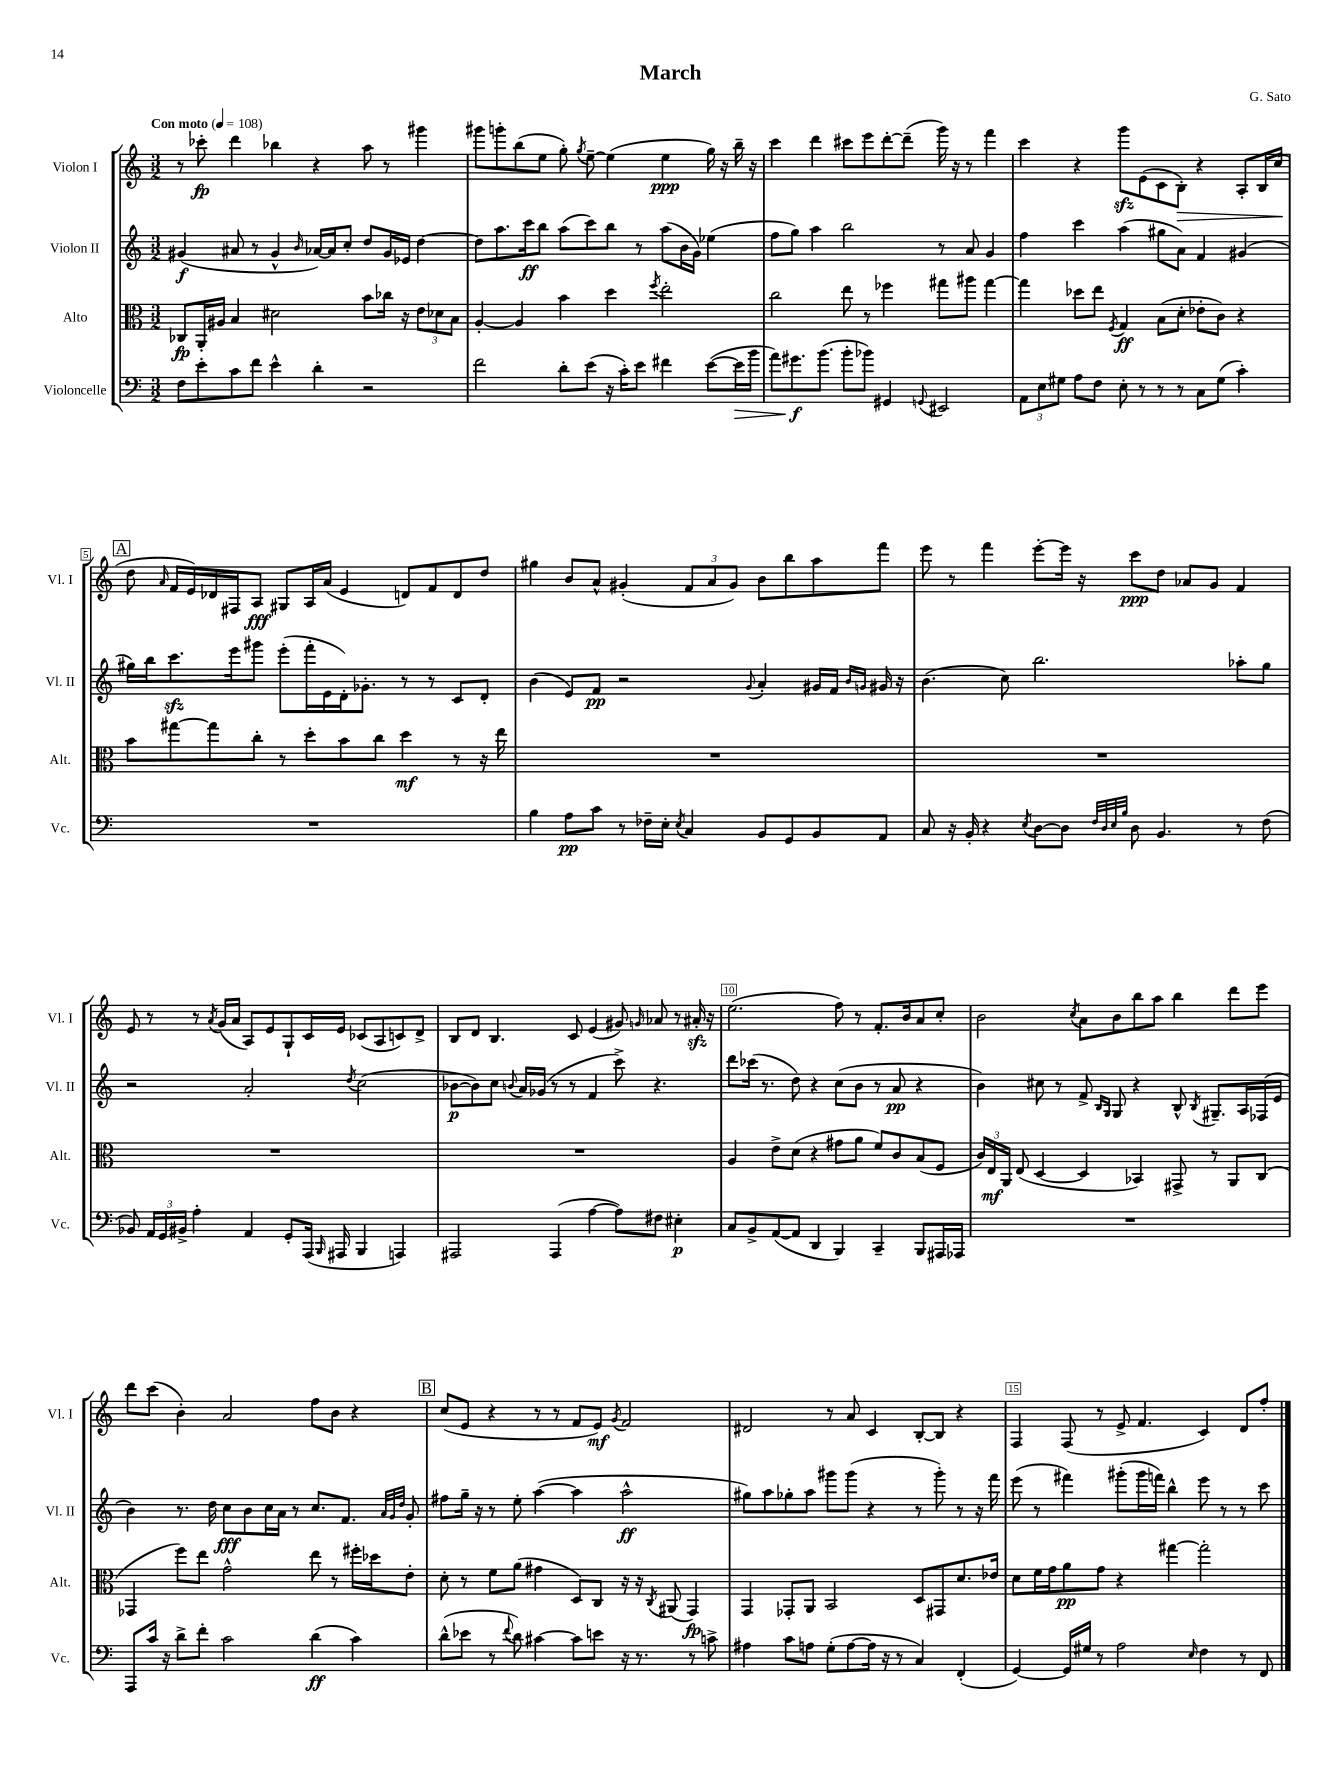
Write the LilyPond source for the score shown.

\header { title = "March" composer = "G. Sato" }
<<
\new StaffGroup <<
\new Staff = "s0" \with { instrumentName = "Violon I" shortInstrumentName = "Vl. I" } {
    \clef treble \key c \major \numericTimeSignature \time 3/2 \tempo "Con moto" 4 = 108
    \autoBeamOff r8 ces'''8-.\fp d'''4 bes''4 r4 a''8 r8 gis'''4 |
    gis'''8[ g'''8-. b''8( e''8] g''8-.) \acciaccatura { g''8 } e''8~-- e''4( e''4\ppp g''16) r16 b''16-- r16 |
    c'''4 d'''4 cis'''8[ e'''8 d'''8~-. d'''8]--( g'''16) r16 r8 f'''4 |
    c'''4 r4 g'''8[\sfz e'8( c'8 b8]-.\>) r4 a8[-. b16 c''16]\!( |
    \mark \markup { \box "A" } d''8 \grace { a'16 } f'16[ e'16) des'16 fis16 a8]\fff gis8[ a16 a'16]( e'4 d'8[) f'8 d'8 d''8] |
    gis''4 b'8[ a'8]-^ gis'4-.( \tuplet 3/2 { f'8[ a'8 gis'8]) } b'8[ b''8 a''8 f'''8] |
    e'''8 r8 f'''4 e'''8[~-. e'''16] r16 c'''8[\ppp d''8] aes'8[ g'8] f'4 |
    e'8 r8 r8 \acciaccatura { a'8 } g'16[( a'16] a8[) e'8 g8-! c'16 e'16] ces'8[( a8 c'8) d'8]-> |
    b8[ d'8] b4. c'8 e'4( gis'8) \grace { g'16 } aes'8 r8 ais'16-.\sfz r16 |
    e''2.( f''8) r8 f'8.[-. b'16 a'8 c''8]-. |
    b'2 \acciaccatura { c''8 } a'8[ b'8 b''8 a''8] b''4 d'''8[ e'''8] |
    d'''8[ c'''8]( b'4-.) a'2 f''8[ b'8] r4 |
    \mark \markup { \box "B" } c''8[( e'8] r4 r8 r8 f'8[ e'8]\mf) \acciaccatura { g'8 } f'2 |
    dis'2 r8 a'8 c'4 b8[~-. b8] r4 |
    f4 f8( r8 e'8-> f'4. c'4) d'8[ f''8]-. \bar "|." |
}
\new Staff = "s1" \with { instrumentName = "Violon II" shortInstrumentName = "Vl. II" } {
    \clef treble \key c \major \numericTimeSignature \time 3/2
    \autoBeamOff gis'4\f( ais'8 r8 gis'4-^ \grace { b'16 } aes'16[~) aes'16 c''8]-. d''8[ gis'16 ees'16] d''4~ |
    d''8[ a''8. c'''16\ff b''8] a''8[( c'''8) b''8] r8 a''8[( b'16 g'16]) ees''4( |
    f''8[ g''8]) a''4 b''2 r8 a'8 g'4 |
    f''4 c'''4 a''4( gis''8[ a'8]) f'4 gis'4( |
    \mark \markup { \box "A" } gis''16[) b''16 c'''8.\sfz e'''16 gis'''8] e'''8[-.( f'''16-. e'16 d'16-.) ges'8.]-. r8 r8 c'8[ d'8]-. |
    b'4( e'8[) f'8]\pp r2 \appoggiatura { g'8 } a'4-. gis'16[ f'16] \grace { b'16[ g'16] } gis'16 r16 |
    b'4.( c''8) b''2. aes''8[-. g''8] |
    r2 a'2-. \acciaccatura { d''8 } c''2( |
    bes'8[~\p bes'8) c''8] \appoggiatura { b'8 } a'16[ ges'16]( r8 r8 f'4 c'''8->) r4. |
    d'''8[ ces'''16]( r8. d''8) r4 c''8[( b'8] r8 a'8\pp r4 |
    b'4) cis''8 r8 f'8-> \grace { b16[ g16] } g8 r4 b8-^ \acciaccatura { b8 } gis8.[-- a16 fes16( e'16] |
    b'4) r8. d''16 c''8[\fff b'8 c''16 a'16] r8 c''8.[ f'8.] \grace { a'32[ g'32 d''32] } g'8-. |
    \mark \markup { \box "B" } fis''8[ g''16]-- r16 r8 e''8-. a''4~( a''4 a''2-^\ff |
    gis''8[) a''8 ges''8-. a''8] gis'''8[ gis'''8]( r4 r8 gis'''8-.) r8 r16 f'''16 |
    e'''8( r8 fis'''4) gis'''8[-.( gis'''16 f'''16]) b''4-^ e'''8 r8 r8 c'''8 \bar "|." |
}
\new Staff = "s2" \with { instrumentName = "Alto" shortInstrumentName = "Alt." } {
    \clef alto \key c \major \numericTimeSignature \time 3/2
    \autoBeamOff ces8[\fp a,16-. ais16] b4 dis'2 b'8[ ces''16] r16 \tuplet 3/2 { e'8[ des'8 b8] } |
    a4~-. a4 b'4 d''4 \acciaccatura { f''8 } e''2-. |
    c''2 e''8 r8 fes''4 gis''8[ ais''8] gis''4~ |
    gis''4 des''8[ e''8] \acciaccatura { f8 } g4\ff b8[( d'8]-. ees'8[-. c'8]) r4 |
    \mark \markup { \box "A" } b'8[ gis''8~ gis''8 c''8]-. r8 d''8[-. b'8 c''8] d''4\mf r8 r16 e''16 |
    R1. |
    R1. |
    R1. |
    R1. |
    a4 e'8[-> d'8]( r4 gis'8[ a'8] f'8[) c'8 b8( f8] |
    \tuplet 3/2 { c'16[) e16\mf a,16] } e8( d4~ d4 bes,4) gis,8-> r8 a,8[ c8]( |
    ges,4 f''8[) e''8] g'2-^ e''8 r8 fis''16[-. des''16 e'8]-. |
    \mark \markup { \box "B" } d'8-. r8 f'8[ a'8]( gis'4 d8[) c8] r16 r16 \acciaccatura { c8 } ais,8( g,4\fp) |
    g,4 ges,8[-. a,8] b,2 d8[ gis,8 d'8. ees'16] |
    d'8[ f'16 g'16 a'8\pp g'8] r4 gis''4~ gis''2-. \bar "|." |
}
\new Staff = "s3" \with { instrumentName = "Violoncelle" shortInstrumentName = "Vc." } {
    \clef bass \key c \major \numericTimeSignature \time 3/2
    \autoBeamOff f8[ e'8-. c'8 f'8] e'4-^ d'4-. r2 |
    f'2 d'8[-. e'8]( r16 c'16[-.) e'8] fis'4 e'8[~( e'16\> b'16] |
    a'8[) gis'8.\f\! b'8.]( b'8[-. bes'8]) gis,4 \appoggiatura { g,8 } eis,2 |
    \tuplet 3/2 { a,8[ e8 gis8] } a8[ f8] e8-. r8 r8 r8 c8[ gis8]( c'4-.) |
    \mark \markup { \box "A" } R1. |
    b4 a8[\pp c'8] r8 fes16[-- e16]-. \acciaccatura { e8 } c4 b,8[ g,8 b,8 a,8] |
    c8 r16 b,16-. r4 \acciaccatura { e8 } d8[~ d8] \grace { f32[ d32 e32 b32] } d8 b,4. r8 f8( |
    bes,8) \tuplet 3/2 { a,16[ g,16 bis,16]-> } a4-. a,4 g,8[-. a,,16]( \grace { b,,16 } ais,,16 b,,4 a,,4) |
    ais,,2 ais,,4( a4~ a8[) fis8] eis4-.\p |
    c8[ b,8-> a,8~( a,8] d,4 b,,4) c,4-- b,,8[ ais,,16 aes,,16] |
    R1. |
    a,,8[ c'16] r16 d'8[-> f'8]-. c'2 d'4\ff( c'4) |
    \mark \markup { \box "B" } d'8[-^( ees'8] r8 \appoggiatura { f'8 } d'8) cis'4~ cis'8[ e'8] r16 r8. r8 c'8-> |
    ais4 c'8[ a8] g8[-.( a8~ a16] r16 r8 c4) f,4-.( |
    g,4~) g,16[ gis16] r8 a2 \grace { e16 } f4 r8 f,8 \bar "|." |
}
>>
>>
\layout { \context { \Score \override BarNumber.break-visibility = ##(#f #t #t) barNumberVisibility = #(every-nth-bar-number-visible 5) \override BarNumber.stencil = #(make-stencil-boxer 0.1 0.3 ly:text-interface::print) } }
